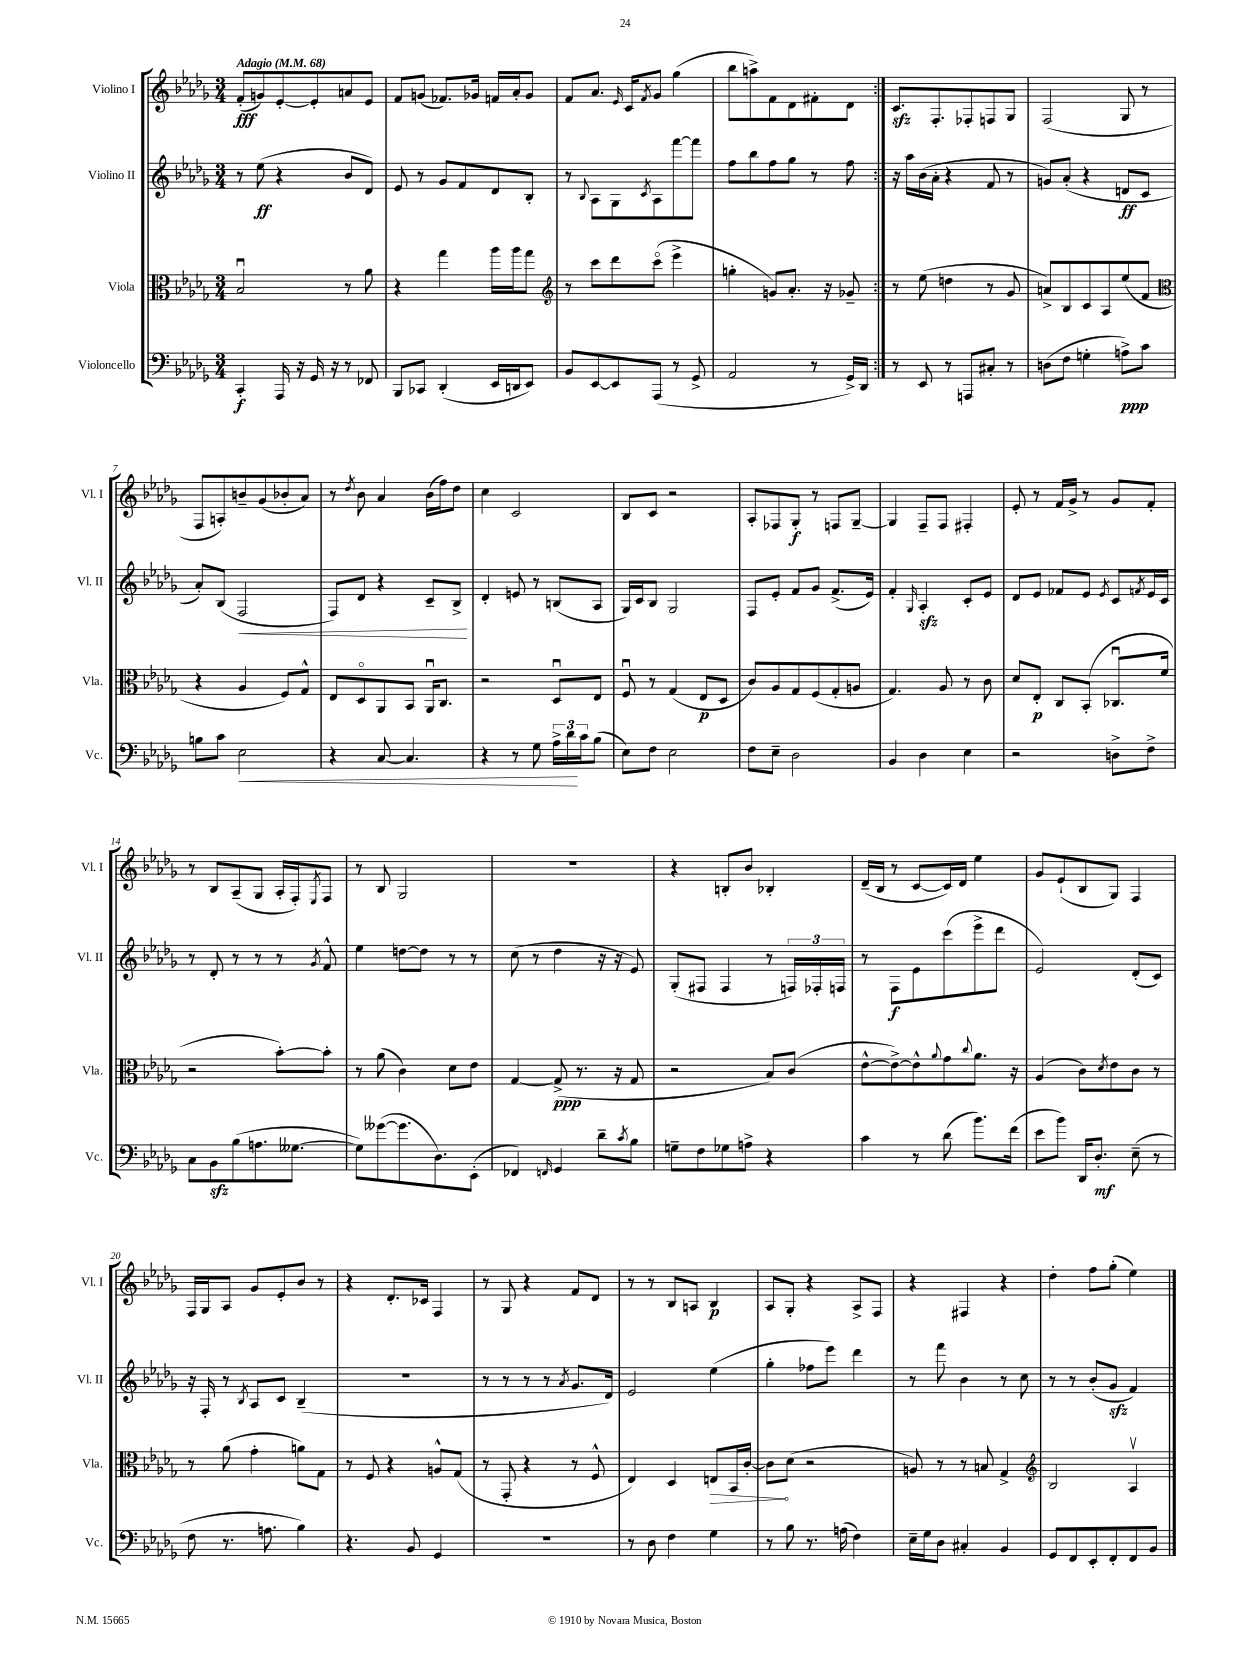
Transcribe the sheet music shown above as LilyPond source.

<<
\new StaffGroup <<
\new Staff = "s0" \with { instrumentName = "Violino I" shortInstrumentName = "Vl. I" } {
    \clef treble \key des \major \numericTimeSignature \time 3/4 \tempo "Adagio" 4 = 68
    \repeat volta 2 { f'8-.\fff( g'8) ees'8~-. ees'8-. a'8 ees'8 |
    f'8 g'8( fes'8.) ges'16 f'16 aes'16-. ges'8 |
    f'8 aes'8. \grace { ees'16 } c'16 \acciaccatura { f'8 } ges'8 ges''4( |
    bes''8 a''8->) f'8 des'8 fis'8-. des'8 | }
    c'8.\sfz f8.-. fes8-. f8 ges8 |
    f2( ges8 r8 |
    f8 a8-.) b'8-- ges'8( bes'8-. aes'8) |
    r8 \acciaccatura { des''8 } bes'8 aes'4 bes'16( f''16) des''8 |
    c''4 c'2 |
    bes8 c'8 r2 |
    aes8-. fes8 ges8-.\f r8 f8 ges8~-- |
    ges4 f8-- f8 fis4-. |
    ees'8-. r8 f'16 ges'16-> r8 ges'8 f'8-. |
    r8 bes8 aes8--( ges8 aes16-. f16-.) \acciaccatura { ees8 } f8 |
    r8 bes8 ges2 |
    R2. |
    r4 b8-. bes'8 bes4-. |
    des'16--( bes16 r8 c'8~ c'16) des'16 ees''4 |
    ges'8 ees'8-!( bes8 ges8) f4 |
    f16 ges16 aes8 ges'8 ees'8-. bes'8 r8 |
    r4 des'8.-. ces'16 f4 |
    r8 ges8 r4 f'8 des'8 |
    r8 r8 bes8 a8 bes4\p |
    aes8 ges8-. r4 aes8-> f8 |
    r4 fis4 r4 |
    des''4-. f''8 ges''8-.( ees''4) \bar "|." |
}
\new Staff = "s1" \with { instrumentName = "Violino II" shortInstrumentName = "Vl. II" } {
    \clef treble \key des \major \numericTimeSignature \time 3/4
    \repeat volta 2 { r8 ees''8\ff( r4 bes'8 des'8) |
    ees'8 r8 ges'8 f'8 des'8 bes8-. |
    r8 \appoggiatura { bes8 } aes8 ges8 \acciaccatura { c'8 } aes8 f'''8~ f'''8 |
    f''8 bes''8 f''8 ges''8 r8 f''8 | }
    r16 aes''16 bes'16( aes'16-. r4 f'8 r8 |
    g'8) aes'8-.( r4 d'8\ff c'8 |
    aes'8-.) bes8( f2\< |
    f8) des'8 r4 c'8-- bes8->\! |
    des'4-. e'8 r8 b8( aes8 |
    ges16) c'16 bes8 ges2 |
    f8 ees'8-. f'8 ges'8 f'8.->( ees'16) |
    f'4-. \grace { ges16 } aes4-.\sfz c'8-. ees'8 |
    des'8 ees'8 fes'8 ees'8 \acciaccatura { ees'8 } c'8 \acciaccatura { f'8 } ees'16 c'16 |
    r8 des'8-. r8 r8 r8 \acciaccatura { ges'8 } f'8-^ |
    ees''4 d''8~ d''8 r8 r8 |
    c''8( r8 des''4 r16 r16 ees'8) |
    ges8-.( fis8 fis4 r8 \tuplet 3/2 { f16) fes16-. f16 } |
    r8 f8\f ees'8 c'''8( ees'''8-> des'''8 |
    ees'2) des'8-.( c'8) |
    r16 f16-. r8 \acciaccatura { bes8 } aes8 c'8 bes4--( |
    R2. |
    r8 r8 r8 r8 \acciaccatura { aes'8 } ges'8. des'16) |
    ees'2 ees''4( |
    ges''4-. fes''8 ees'''8) des'''4 |
    r8 f'''8 bes'4 r8 c''8 |
    r8 r8 bes'8-.( ges'8\sfz f'4) \bar "|." |
}
\new Staff = "s2" \with { instrumentName = "Viola" shortInstrumentName = "Vla." } {
    \clef alto \key des \major \numericTimeSignature \time 3/4
    \repeat volta 2 { bes2\downbow r8 aes'8 |
    r4 ges''4 aes''16 aes''16 ges''8 |
    \clef treble r8 c'''8 des'''8 c'''8\flageolet( ees'''4-> |
    g''4-. g'8) aes'8.-. r16 ges'8-- | }
    r8 ees''8( d''4 r8 ges'8 |
    a'8->) bes8 c'8 aes8 ees''8( f'8 |
    \clef alto r4 aes4 f8) ges8-^ |
    ees8 des8\flageolet aes,8 bes,8 aes,16\downbow c8. |
    r2 des8\downbow ees8 |
    f8\downbow r8 ges4( ees8\p des8 |
    c'8) aes8 ges8 f8( ges8-. a8 |
    ges4.) aes8 r8 c'8 |
    des'8 ees8-.\p c8 bes,8-.( ces8.\downbow f'16 |
    r2 bes'8~-.) bes'8-. |
    r8 aes'8( c'4) des'8 ees'8 |
    ges4~ ges8->\ppp( r8. r16 ges8 |
    r2 bes8) c'8( |
    ees'8~-^ ees'8~->) ees'8-^ \appoggiatura { aes'8 } ges'8 \appoggiatura { c''8 } aes'8. r16 |
    aes4( c'8) \acciaccatura { des'8 } ees'8 c'8 r8 |
    r8 aes'8( ges'4-. a'8) ges8 |
    r8 f8 r4 a8-^ ges8( |
    r8 ges,8-. r4 r8 f8-^ |
    ees4) des4 \once \override Hairpin.circled-tip = ##t e8\> bes,16 c'16~-. |
    c'8\! des'8( r2 |
    a8) r8 r8 b8 ges4-> |
    \clef treble bes2 aes4\upbow \bar "|." |
}
\new Staff = "s3" \with { instrumentName = "Violoncello" shortInstrumentName = "Vc." } {
    \clef bass \key des \major \numericTimeSignature \time 3/4
    \repeat volta 2 { c,4-.\f aes,,16 r16 ges,16 r16 r8 fes,8 |
    bes,,8 ces,8 des,4-.( ees,16 d,16 ees,8) |
    bes,8 ees,8~ ees,8 aes,,8( r8 ges,8-> |
    aes,2 r8 ges,16->) des,16 | }
    r8 ees,8 r8 a,,8 cis8-. r8 |
    d8( f8 g4-. a8->\ppp) c'8 |
    b8 c'8 ees2\< |
    r4 c8~ c4. |
    r4 r8 ges8 \tuplet 3/2 { aes16-> des'16\! c'16 } bes8( |
    ees8) f8 ees2 |
    f8 ees8-- des2 |
    bes,4 des4 ees4 |
    r2 d8-> f8-> |
    c8 bes,8\sfz bes8( a8. geses8.~ |
    geses8) geses'8~( geses'8. des8.) ees,8-.( |
    fes,4) \grace { f,16 } ges,4 des'8-- \acciaccatura { c'8 } bes8 |
    g8-- f8 ges8 a8-> r4 |
    c'4 r8 des'8( bes'8.) f'16( |
    ees'8 bes'8) des,16 des8.-.\mf ees8--( r8 |
    f8 r8. a8. bes4) |
    r4. bes,8 ges,4 |
    R2. |
    r8 des8 f4 ges4 |
    r8 bes8 r8. a16( f4) |
    ees16-- ges16 des8 cis4-. bes,4 |
    ges,8 f,8 ees,8-. f,8-. f,8 bes,8 \bar "|." |
}
>>
>>
